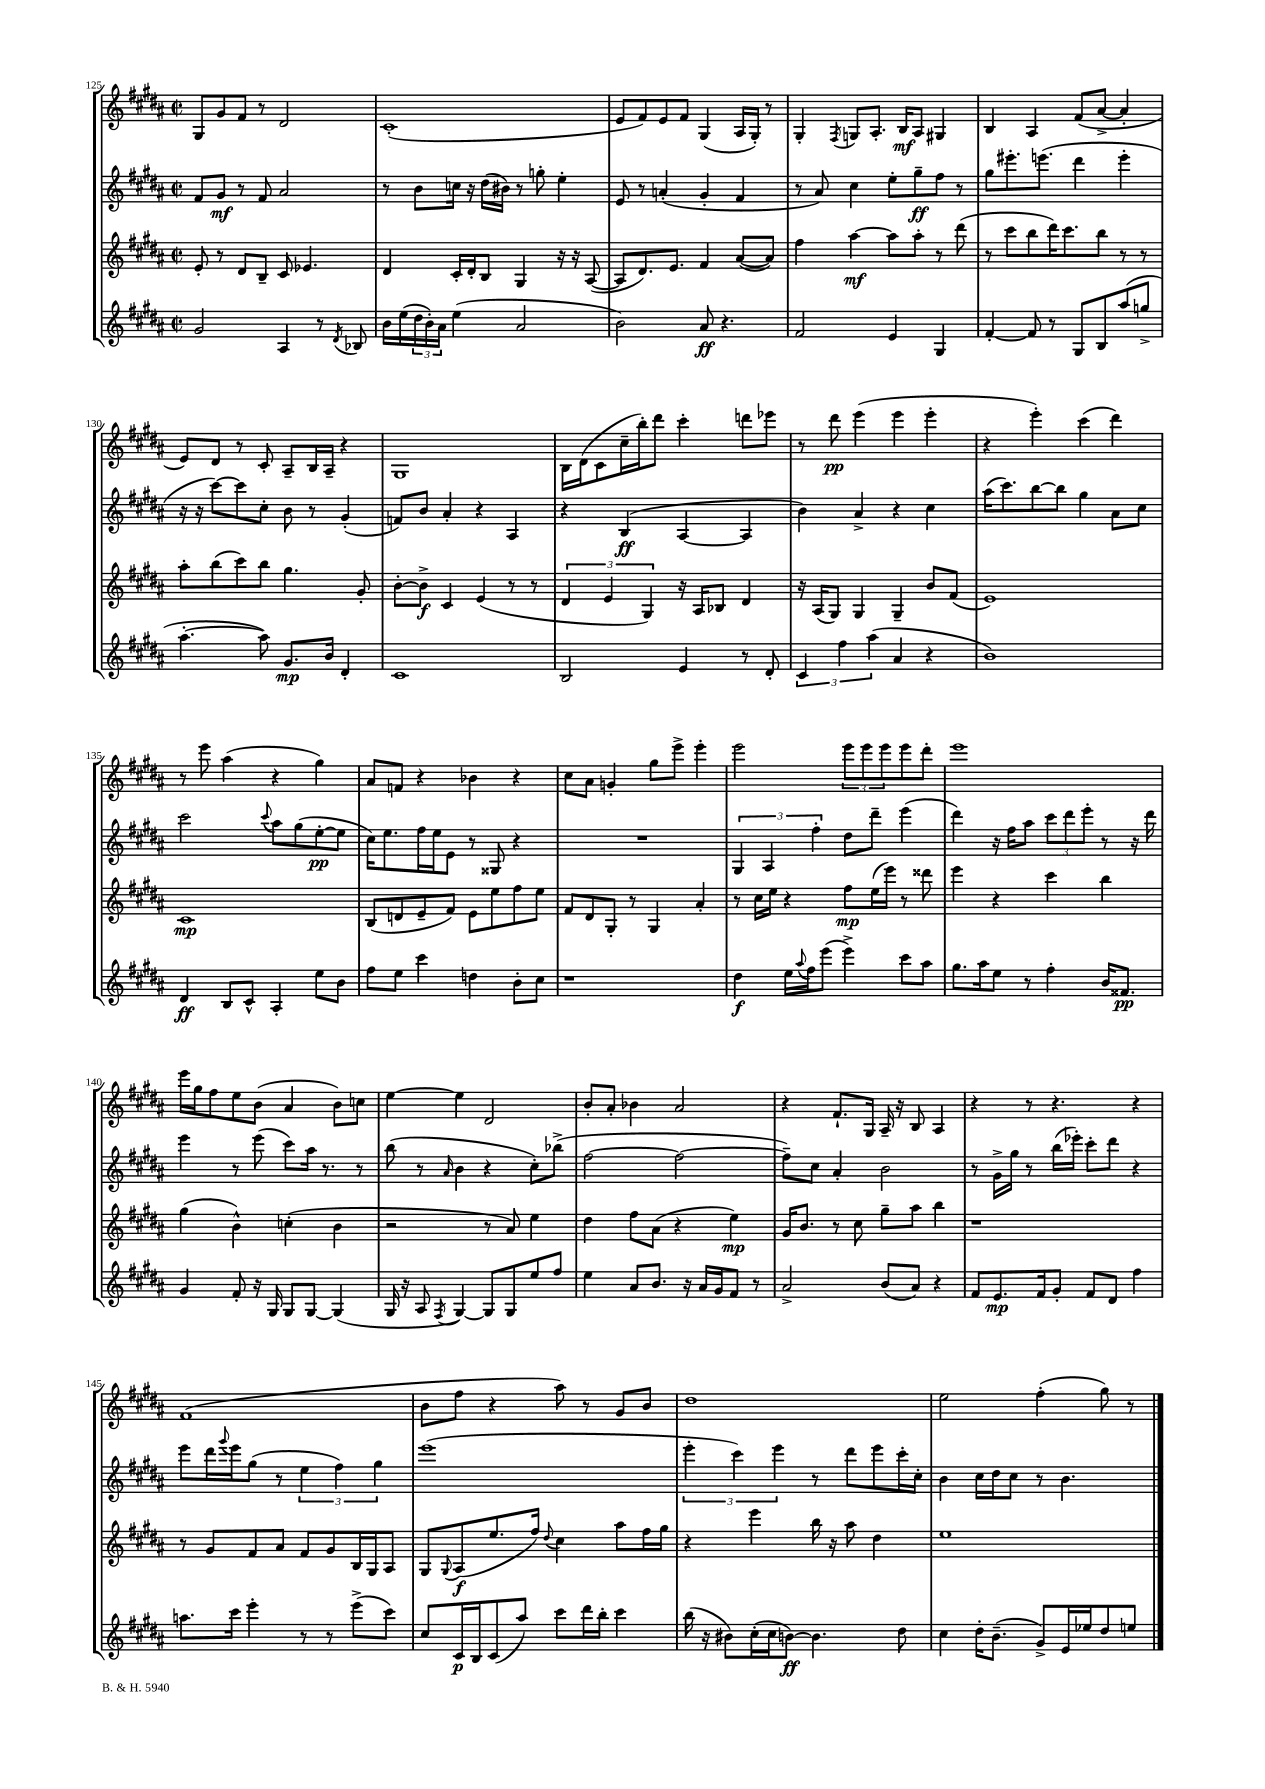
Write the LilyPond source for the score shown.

<<
\new StaffGroup <<
\new Staff = "s0" {
    \clef treble \key b \major \defaultTimeSignature \time 2/2
    gis8 gis'8 fis'8 r8 dis'2 |
    cis'1-.( |
    e'8 fis'8) e'8 fis'8 gis4( ais16 gis16-.) r8 |
    gis4-. \acciaccatura { fis8 } g8 ais8.-. b16\mf ais8 gis4 |
    b4 ais4 fis'8( ais'8~-> ais'4-. |
    e'8) dis'8 r8 cis'8-. ais8-- b16 ais16-- r4 |
    gis1 |
    b16 dis'16( cis'8 cis''16-- b''16-.) dis'''8 cis'''4-. d'''8 ees'''8 |
    r8 dis'''8\pp e'''4( e'''4 e'''4-. |
    r4 e'''4-.) cis'''4( dis'''4) |
    r8 e'''8 ais''4( r4 gis''4) |
    ais'8 f'8 r4 bes'4 r4 |
    cis''8 ais'8 g'4-. gis''8 e'''8-> e'''4-. |
    e'''2 \tuplet 3/2 { e'''8 e'''8 e'''8 } e'''8 dis'''8-. |
    e'''1 |
    e'''16 gis''16 fis''8 e''8 b'8( ais'4 b'8) c''8 |
    e''4~ e''4 dis'2 |
    b'8-. ais'8-. bes'4 ais'2 |
    r4 fis'8.-! gis16 ais16-- r16 b8 ais4 |
    r4 r8 r4. r4 |
    fis'1( |
    b'8 fis''8 r4 ais''8) r8 gis'8 b'8 |
    dis''1 |
    e''2 fis''4-.( gis''8) r8 \bar "|." |
}
\new Staff = "s1" {
    \clef treble \key b \major \defaultTimeSignature \time 2/2
    fis'8 gis'8\mf r8 fis'8 ais'2 |
    r8 b'8 c''16 r16 dis''16( bis'16) r8 g''8-. e''4-. |
    e'8 r8 a'4-.( gis'4-. fis'4 |
    r8 ais'8) cis''4 e''8-. gis''8--\ff fis''8 r8 |
    gis''8 eis'''8.-. e'''8.( dis'''4 e'''4-. |
    r16 r16 cis'''8~) cis'''8 cis''8-. b'8 r8 gis'4-.( |
    f'8) b'8 ais'4-. r4 ais4 |
    r4 b4\ff( ais4~ ais4 |
    b'4) ais'4-> r4 cis''4 |
    ais''16( cis'''8.) b''8~ b''8 gis''4 ais'8 cis''8 |
    cis'''2 \appoggiatura { cis'''8 } ais''8 gis''8( e''8~-.\pp e''8 |
    cis''16) e''8. fis''16 e''16 e'8 r8 gisis8 r4 |
    R1 |
    \tuplet 3/2 { gis4 ais4 fis''4-. } dis''8 dis'''8-- e'''4( |
    dis'''4) r16 fis''16 ais''8 \tuplet 3/2 { cis'''8 dis'''8 e'''8-. } r8 r16 dis'''16 |
    e'''4 r8 e'''8( cis'''8) ais''16 r8. r8 |
    b''8( r8 \grace { ais'16 } b'4 r4 cis''8-.) bes''8->( |
    fis''2~ fis''2~ |
    fis''8--) cis''8 ais'4-. b'2 |
    r8 gis'16-> gis''16 r8 b''16( ees'''16-.) cis'''8-. dis'''8 r4 |
    e'''8 dis'''16 \appoggiatura { gis'''8 } e'''16 gis''8( r8 \tuplet 3/2 { e''4 fis''4) gis''4 } |
    e'''1( |
    \tuplet 3/2 { e'''4-. cis'''4) e'''4 } r8 dis'''8 e'''8 cis'''16-. cis''16-. |
    b'4 cis''16 dis''16 cis''8 r8 b'4. \bar "|." |
}
\new Staff = "s2" {
    \clef treble \key b \major \defaultTimeSignature \time 2/2
    e'8-. r8 dis'8 b8-- cis'8 ees'4. |
    dis'4 cis'16-. dis'16-. b8 gis4 r16 r16 ais8~( |
    ais8 dis'8.) e'8. fis'4 ais'8~( ais'8) |
    fis''4 ais''4~\mf ais''8 ais''8-. r8 dis'''8( |
    r8 cis'''8 b''8 dis'''16) cis'''8. b''8 r8 r8 |
    ais''8-. b''8( cis'''8) b''8 gis''4. gis'8-. |
    b'8~-. b'8->\f cis'4 e'4( r8 r8 |
    \tuplet 3/2 { dis'4 e'4 gis4) } r16 ais16 bes8 dis'4 |
    r16 ais16( gis8) gis4 gis4-- b'8 fis'8( |
    e'1) |
    cis'1\mp |
    b8( d'8 e'8-- fis'8) e'8 e''8 fis''8 e''8 |
    fis'8 dis'8 gis8-. r8 gis4 ais'4-. |
    r8 cis''16 e''16 r4 fis''8\mp e''16( e'''16) r8 disis'''8 |
    e'''4 r4 cis'''4 b''4 |
    gis''4( b'4-^) c''4-.( b'4 |
    r2 r8 ais'8) e''4 |
    dis''4 fis''8 ais'8( r4 e''4\mp) |
    gis'16 b'8. r8 cis''8 gis''8-- ais''8 b''4 |
    r1 |
    r8 gis'8 fis'8 ais'8 fis'8 gis'8 b16 gis16 ais8 |
    gis8 \appoggiatura { gis8 } ais8\f( e''8. fis''16) \appoggiatura { dis''8 } cis''4 ais''8 fis''16 gis''16 |
    r4 e'''4 b''16 r16 ais''8 dis''4 |
    e''1 \bar "|." |
}
\new Staff = "s3" {
    \clef treble \key b \major \defaultTimeSignature \time 2/2
    gis'2 ais4 r8 \acciaccatura { dis'8 } bes8 |
    b'16 e''16( \tuplet 3/2 { dis''16 b'16-.) ais'16 } e''4( ais'2 |
    b'2) ais'8\ff r4. |
    fis'2 e'4 gis4 |
    fis'4~-. fis'8 r8 gis8 b8 ais''8( g''8-> |
    ais''4.~-. ais''8) gis'8.\mp b'16 dis'4-. |
    cis'1 |
    b2 e'4 r8 dis'8-. |
    \tuplet 3/2 { cis'4 fis''4 ais''4( } ais'4 r4 |
    b'1) |
    dis'4\ff b8 cis'8-^ ais4-. e''8 b'8 |
    fis''8 e''8 cis'''4 d''4 b'8-. cis''8 |
    r1 |
    dis''4\f e''16 \appoggiatura { ais''8 } fis''16 e'''8( e'''4->) cis'''8 ais''8 |
    gis''8. ais''16 e''8 r8 fis''4-. b'16 fisis'8.\pp |
    gis'4 fis'8-. r16 gis16 gis8 gis8~ gis4( |
    gis16 r16 ais8 \acciaccatura { fis8 } gis4~) gis8 gis8 e''8 fis''8 |
    e''4 ais'8 b'8. r16 ais'16 gis'16 fis'8 r8 |
    ais'2-> b'8( ais'8) r4 |
    fis'8 e'8.\mp fis'16 gis'8-. fis'8 dis'8 fis''4 |
    a''8. cis'''16 e'''4-. r8 r8 e'''8->( cis'''8) |
    cis''8 cis'16\p b16 cis'8( ais''8) cis'''8 dis'''16 b''16-. cis'''4 |
    b''16( r16 bis'8) cis''16-.( cis''16 b'8~\ff) b'4. dis''8 |
    cis''4 dis''16-. b'8.--( gis'8->) e'16 ees''16 dis''8 e''8 \bar "|." |
}
>>
>>
\layout { \context { \Score currentBarNumber = #125 } }
